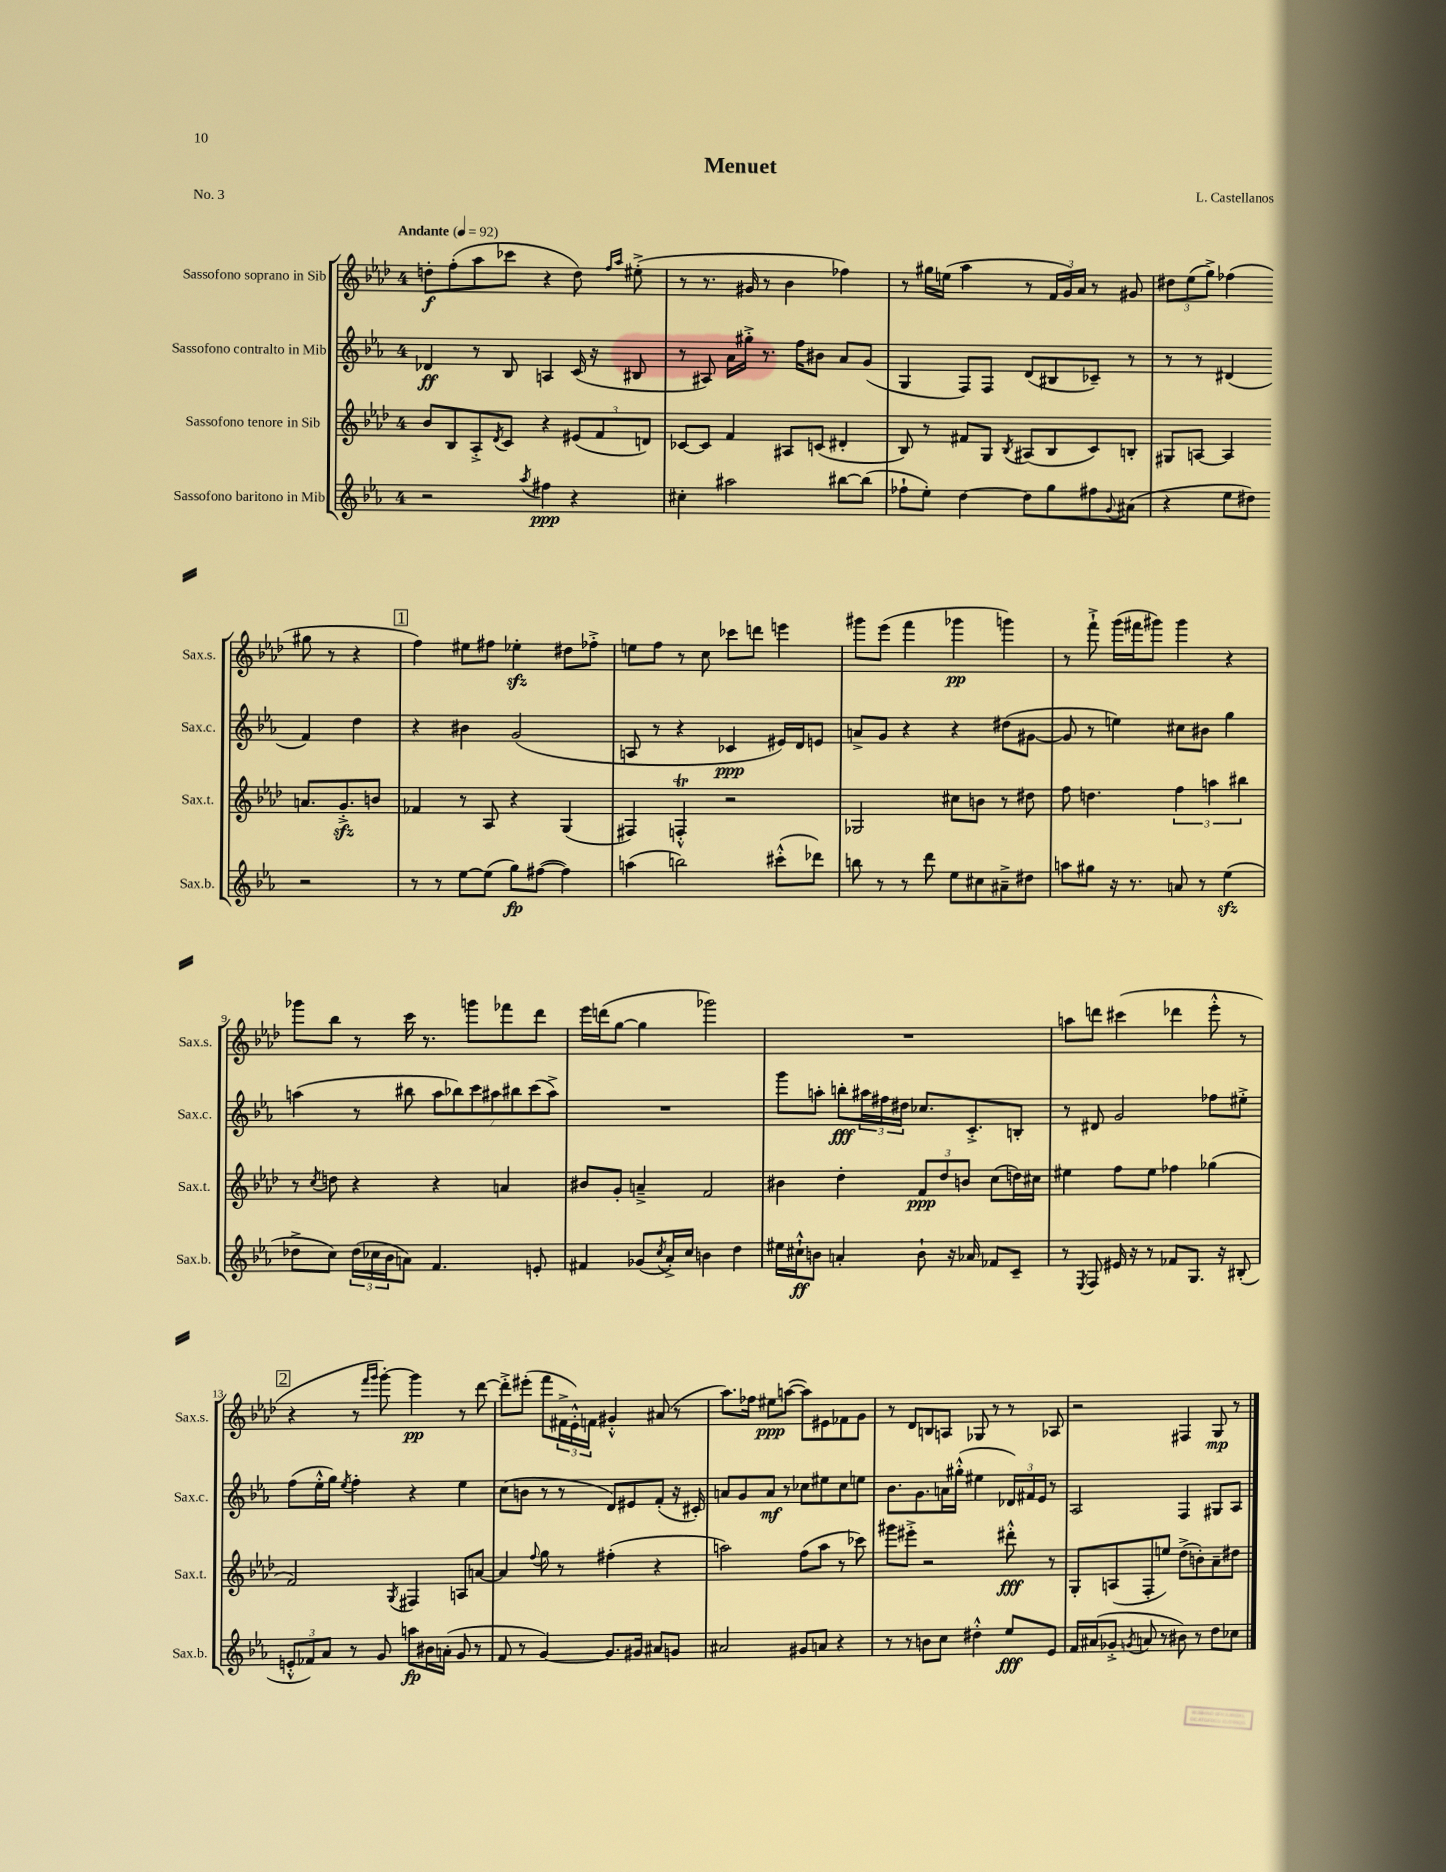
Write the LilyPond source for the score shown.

\header { title = "Menuet" composer = "L. Castellanos" piece = "No. 3" }
<<
\new StaffGroup <<
\new Staff = "s0" \with { instrumentName = "Sassofono soprano in Sib" shortInstrumentName = "Sax.s." } {
    \clef treble \key aes \major \once \override Staff.TimeSignature.style = #'single-digit \time 4/4 \tempo "Andante" 4 = 92
    d''8-.\f f''8-.( aes''8 ces'''8 r4 d''8) \grace { f''16 aes''16 } eis''8-.->( |
    r8 r8. gis'16 r8 bes'4 fes''4) |
    r8 gis''16 e''16( aes''4 r8 \tuplet 3/2 { f'16 g'16) aes'16 } r8 gis'8 |
    \tuplet 3/2 { dis''8 ees''8( g''8->) } fes''4( gis''8 r8 r4 |
    \mark \markup { \box "1" } f''4) eis''8 fis''8 ees''4-.\sfz dis''8 fes''8-.-> |
    e''8 f''8 r8 c''8 ces'''8 d'''8 e'''4 |
    gis'''8 ees'''8( f'''4 ges'''4\pp g'''4) |
    r8 f'''8-!-> g'''16( fis'''16 gis'''8) gis'''4 r4 |
    ges'''8 bes''8 r8 c'''16 r8. g'''8 fes'''8 des'''8 |
    ees'''16 d'''16( g''8~ g''4 ges'''2) |
    R1 |
    a''8 d'''8 cis'''4( des'''4 ees'''8-.-^ r8 |
    \mark \markup { \box "2" } r4 r8 \grace { f'''16 g'''16 } g'''8~-.) g'''4\pp r8 des'''8~ |
    des'''8-.-> eis'''8-.( f'''8 \tuplet 3/2 { fis'16-> ees'16-.-^) f'16 } gis'4-.-^ ais'8( r8 |
    aes''8.) fes''16 eis''8\ppp a''8~( a''8) eis'8 fes'8 g'8 |
    r8 des'8 b8 a8 ges8 r8 r8 aes8 |
    r2 fis4 g8\mp r8 \bar "|." |
}
\new Staff = "s1" \with { instrumentName = "Sassofono contralto in Mib" shortInstrumentName = "Sax.c." } {
    \clef treble \key ees \major \once \override Staff.TimeSignature.style = #'single-digit \time 4/4
    des'4\ff r8 bes8 a4 c'16( r16 bis8 |
    r8 ais8) aes'16 gis''16-.-> r8. f''16 bis'8 aes'8 g'8( |
    g4 f8) f8 d'8( bis8 ces'8--) r8 |
    r8 r8 dis'4( f'4) d''4 |
    \mark \markup { \box "1" } r4 bis'4 g'2( |
    a8 r8 r4 ces'4\ppp eis'16) d'16 e'8 |
    a'8-> g'8 r4 r4 dis''8( gis'8~ |
    gis'8 r8 e''4) cis''8 bis'8 g''4 |
    a''4( r8 bis''8 \tuplet 7/4 { a''8 bes''8) c'''8 ais''8 bis''8 c'''8( ais''8->) } |
    R1 |
    g'''8 a''8-. b''8-.\fff \tuplet 3/2 { ais''16 fis''16 dis''16 } ces''8. c'8.-.-> b8-. |
    r8 dis'8 g'2 fes''8 eis''8-.-> |
    \mark \markup { \box "2" } f''8( ees''16-.-^ g''16) \acciaccatura { ees''8 } f''4-. r4 ees''4 |
    c''8( b'8 r8 r8 d'8) eis'8 f'8-.( r16 cis'16-.) |
    a'8 g'8 a'8\mf r8 ces''8 eis''8 ces''8 e''8 |
    bes'8. g'8. a'16 gis''16-.-^( eis''4 \tuplet 3/2 { des'16) fis'16 ees'16 } r8 |
    aes2 f4 gis8 aes8 \bar "|." |
}
\new Staff = "s2" \with { instrumentName = "Sassofono tenore in Sib" shortInstrumentName = "Sax.t." } {
    \clef treble \key aes \major \once \override Staff.TimeSignature.style = #'single-digit \time 4/4
    bes'8 bes8 aes8-.-> \acciaccatura { des'8 } c'8 r4 \tuplet 3/2 { eis'8( f'8 d'8) } |
    ces'8~ ces'8 f'4 ais8 c'8( dis'4-. |
    bes8) r8 fis'8 g8 \acciaccatura { bes8 } ais8( bes8 c'8) b8-. |
    gis8 a8~ a4 a'8. g'8.-.->\sfz b'8 |
    \mark \markup { \box "1" } fes'4 r8 aes8 r4 g4( |
    fis4) f4-.-^\trill r2 |
    ges2 cis''8 b'8 r8 dis''8 |
    f''8 d''4. \tuplet 3/2 { f''4 a''4 bis''4 } |
    r8 \acciaccatura { c''8 } d''8 r4 r4 a'4 |
    bis'8 g'8-. a'4---> f'2 |
    bis'4 des''4-. \tuplet 3/2 { f'8\ppp des''8 b'8 } c''8( d''16) cis''16 |
    eis''4 f''8 eis''8 fes''4 ges''4( |
    \mark \markup { \box "2" } f'2) \acciaccatura { g8 } fis4 a8 a'8~ |
    a'4 \appoggiatura { f''8 } g''8 r8 fis''4-.( r4 |
    a''2) f''8( a''8 r8 ces'''8) |
    gis'''8 eis'''8-.-> r2 dis'''8-.-^\fff r8 |
    g8-. a8( f8-. e''8) des''8->( b'8-.) aes'8-- dis''8 \bar "|." |
}
\new Staff = "s3" \with { instrumentName = "Sassofono baritono in Mib" shortInstrumentName = "Sax.b." } {
    \clef treble \key ees \major \once \override Staff.TimeSignature.style = #'single-digit \time 4/4
    r2 \acciaccatura { aes''8 } fis''4\ppp r4 |
    cis''4-. ais''2 bis''8~ bis''8( |
    fes''8-! ees''8-.) d''4~ d''8 g''8 fis''8 \appoggiatura { g'8 } ais'8( |
    r4 ees''8 dis''8) r2 |
    \mark \markup { \box "1" } r8 r8 ees''8~ ees''8( g''8\fp) fis''8~( fis''4) |
    a''4( b''2) cis'''8-.-^( des'''8) |
    b''8 r8 r8 d'''8 ees''8 cis''8 ais'8---> dis''8 |
    a''8 gis''8 r16 r8. a'8 r8 ees''4\sfz( |
    des''8-> c''8) \tuplet 3/2 { des''16( ces''16 bes'16 } a'8) f'4. e'8-. |
    fis'4 ges'8( \acciaccatura { c''8 } aes'16-.->) c''16 b'4 d''4 |
    eis''16 cis''16-!-^\ff b'8 a'4-. b'8-! r16 aes'16 fes'8 c'8-- |
    r8 \acciaccatura { ees8 } f8 eis'16 r16 r8 fes'8 g8. r16 bis8-.( |
    \mark \markup { \box "2" } \tuplet 3/2 { e'8-.-^ fes'8) aes'8 } r8 g'8 a''8\fp bis'16 a'16-.( g'8 r8 |
    f'8 r8 g'4~) g'8. gis'16 ais'8 g'8 |
    ais'2 gis'8 a'8 r4 |
    r8 r8 b'8 c''8 dis''4-.-^ ees''8\fff ees'8 |
    f'16 ais'16( ges'8-.-> \acciaccatura { g'8 } a'8 r8 bis'8) r8 d''8 ces''8 \bar "|." |
}
>>
>>
